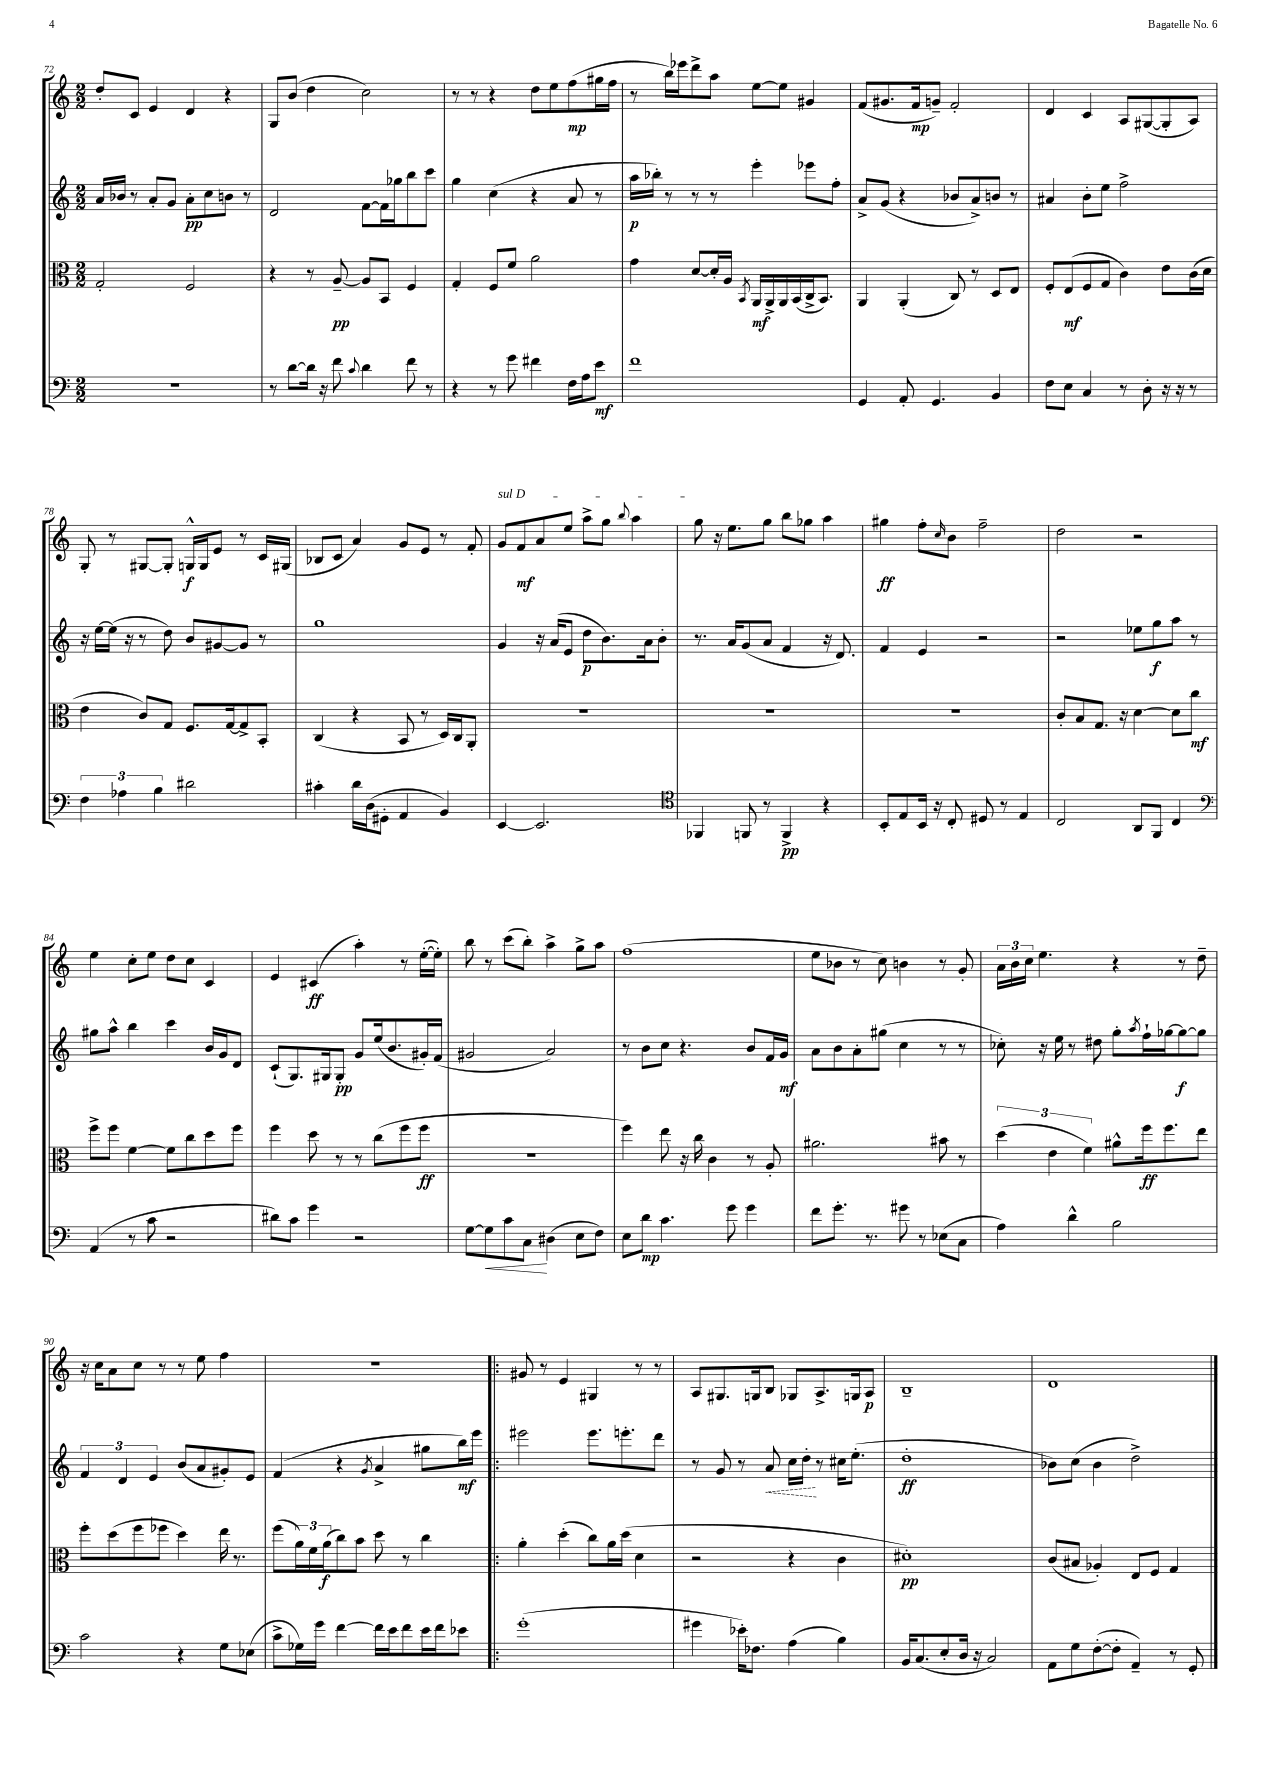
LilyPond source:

<<
\new StaffGroup <<
\new Staff = "s0" {
    \clef treble \key c \major \numericTimeSignature \time 2/2
    d''8-. c'8 e'4 d'4 r4 |
    g8 b'8( d''4 c''2) |
    r8 r8 r4 d''8 e''8 f''8\mp( gis''16 f''16 |
    r8 b''16) ees'''16 d'''8-> a''8 e''8~ e''8 gis'4 |
    f'8( gis'8. f'16\mp g'8--) f'2-. |
    d'4 c'4 a8 gis8~( gis8-. a8) |
    g8-. r8 gis8~ gis8-. g16-^\f g16 e'8 r8 c'16 gis16( |
    bes8 c'8 a'4) g'8 e'8 r8 f'8-. |
    \once \override TextSpanner.bound-details.left.text = \markup { \italic "sul D" } g'8\startTextSpan f'8\mf a'8 e''8 a''8-> g''8 \appoggiatura { b''8 } a''4 |
    g''8\stopTextSpan r16 e''8. g''8 b''8 ges''8 a''4 |
    gis''4\ff f''8-. \grace { c''16 } b'8 f''2-- |
    d''2 r2 |
    e''4 c''8-. e''8 d''8 c''8 c'4 |
    e'4 cis'4\ff( a''4-.) r8 e''16~-.( e''16-.) |
    b''8 r8 c'''8( b''8-.) a''4-> g''8-> a''8 |
    f''1( |
    e''8 bes'8 r8 c''8) b'4 r8 g'8-. |
    \tuplet 3/2 { a'16 b'16 c''16 } e''4. r4 r8 d''8-- |
    r16 c''16 a'8 c''8 r8 r8 e''8 f''4 |
    R1 |
    \bar ".|:" gis'8 r8 e'4 gis4 r8 r8 |
    a8 gis8. g16 b8 ges8 a8.-> g16 a8\p |
    b1-- |
    d'1 \bar "|." |
}
\new Staff = "s1" {
    \clef treble \key c \major \numericTimeSignature \time 2/2
    a'16 bes'16 r8 a'8-. g'8 a'8-.\pp c''8 b'8 r8 |
    d'2 f'8~ f'16 ges''16 b''8 c'''8 |
    g''4 c''4( r4 a'8 r8 |
    a''16\p bes''16-.) r8 r8 r8 e'''4-. ees'''8 f''8-. |
    a'8-> g'8( r4 bes'8 a'8->) b'8 r8 |
    ais'4 b'8-. e''8 f''2-> |
    r16 e''16~ e''16( r16 r8 d''8) b'8 gis'8~ gis'8 r8 |
    g''1 |
    g'4 r16 a'16( e'8 d''8\p b'8.) a'16 b'8-. |
    r8. a'16 g'8( a'8 f'4 r16 d'8.) |
    f'4 e'4 r2 |
    r2 ees''8 g''8\f a''8 r8 |
    gis''8 a''8-^ b''4 c'''4 b'16 g'16 d'8 |
    c'8-!( g8.) gis16 gis8-.\pp g'8 e''16( b'8. gis'16-.) f'16( |
    gis'2 a'2) |
    r8 b'8 c''8 r4. b'8 f'16 g'16\mf |
    a'8 b'8 a'8-. gis''8( c''4 r8 r8 |
    ces''8-.) r16 e''16 r8 dis''8 g''8-. \acciaccatura { a''8 } f''16-! ges''16~ ges''8~\f ges''8 |
    \tuplet 3/2 { f'4 d'4 e'4 } b'8( a'8 gis'8-.) e'8 |
    f'4( r4 \acciaccatura { g'8 } a'4-> gis''8 b''16\mf) e'''16 |
    \bar ".|:" eis'''2 eis'''8. e'''8.-. d'''8 |
    r8 g'8 r8 \once \override Hairpin.style = #'dashed-line a'8\< c''16 d''16-.\! r8 cis''16 e''8.-.( |
    d''1-.\ff |
    bes'8) c''8( bes'4 d''2->) \bar "|." |
}
\new Staff = "s2" {
    \clef alto \key c \major \numericTimeSignature \time 2/2
    g2-. f2 |
    r4 r8 a8~--\pp a8 b,8 f4 |
    g4-. f8 f'8 a'2 |
    g'4 d'8~ d'16-. a16 \acciaccatura { b,8 } a,16\mf a,16-> a,16 b,16( c16-> b,8.) |
    a,4 a,4-.( c8) r8 d8 e8 |
    f8-. e8\mf( f8 g8 c'4) e'8 c'16( d'16 |
    e'4 c'8) g8 f8. g16~ g8-> b,8-. |
    c4( r4 b,8 r8 d16) c16 a,8-. |
    R1 |
    R1 |
    R1 |
    c'8-. b8 g8. r16 d'4~ d'8 c''8\mf |
    f''8-> f''8 f'4~ f'8 c''8 d''8 f''8 |
    f''4 d''8 r8 r8 c''8( f''8 f''8\ff |
    r1 |
    f''4) e''8 r16 c''16 c'4 r8 a8-. |
    ais'2. bis'8 r8 |
    \tuplet 3/2 { d''4( e'4 f'4) } ais'8-^ f''16\ff f''8. e''8 |
    f''8-. d''8( f''8 fes''8 d''4) e''16 r8. |
    f''8( \tuplet 3/2 { a'16) f'16 a'16\f( } c''8) b'8 d''8 r8 c''4 |
    \bar ".|:" a'4-. d''4-.( c''8) a'16 d''16( d'4 |
    r2 r4 c'4 |
    dis'1-.\pp) |
    c'8( bis8 aes4-.) e8 f8 g4 \bar "|." |
}
\new Staff = "s3" {
    \clef bass \key c \major \numericTimeSignature \time 2/2
    R1 |
    r8 d'8~ d'16 r16 f'8 \appoggiatura { c'8 } d'4 f'8 r8 |
    r4 r8 g'8 fis'4 f16 a16 e'8\mf |
    f'1 |
    g,4 a,8-. g,4. b,4 |
    f8 e8 c4 r8 d8-. r16 r16 r8 |
    \tuplet 3/2 { f4 aes4 b4 } dis'2 |
    cis'4-. d'16 d16( gis,8-. a,4 b,4) |
    e,4~ e,2. |
    \clef tenor fes,4 f,8 r8 f,4->\pp r4 |
    b,8-. e8 b,16 r16 c8-. dis8 r8 e4 |
    c2 a,8 f,8 c4 |
    \clef bass a,4( r8 c'8 r2 |
    dis'8) c'8 g'4 r2 |
    g8~ g8\< c'8 c8\! dis4( e8 f8) |
    e8 d'8\mp c'4. g'8 g'4 |
    f'8 g'8.-. r8. gis'8 r8 ees8( c8 |
    a4) d'4-^ b2 |
    c'2 r4 g8 ees8( |
    c'8-> ges16) g'16 f'4~ f'16 e'16 f'8 e'16 f'16 ees'8 |
    \bar ".|:" g'1-.( |
    gis'4 ees'16-.) fes8. a4( b4) |
    b,16 c8.( e8-. d16 r16 c2) |
    a,8 g8 f8~-.( f8-. a,4--) r8 g,8-. \bar "|." |
}
>>
>>
\layout { \context { \Score currentBarNumber = #72 } }
